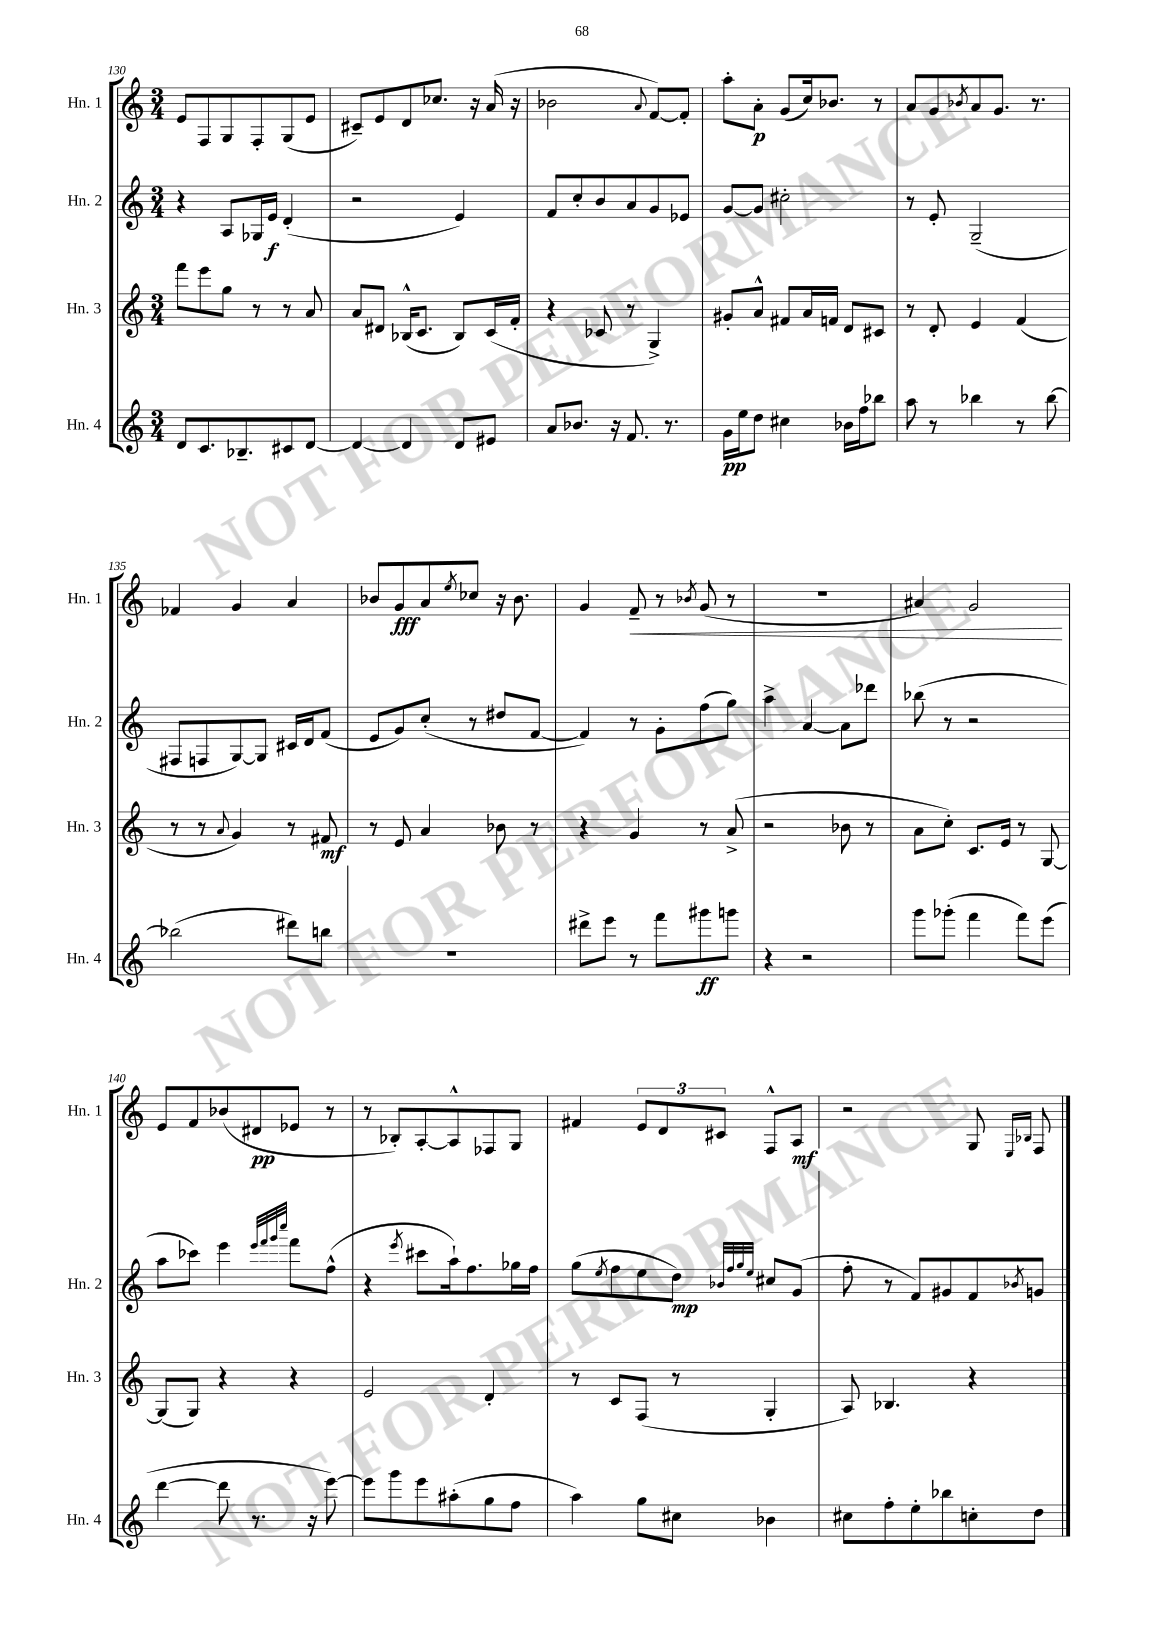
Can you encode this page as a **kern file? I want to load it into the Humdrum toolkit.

**kern	**kern	**kern	**kern
*staff4	*staff3	*staff2	*staff1
*clefG2	*clefG2	*clefG2	*clefG2
*k[]	*k[]	*k[]	*k[]
*M3/4	*M3/4	*M3/4	*M3/4
8d	8fff	4r	8e
8.c	8eee	.	8F
.	8gg	8A	8G
8.B-~	.	.	.
.	8r	16G-	8F'
.	.	16e	.
8c#	8r	(4d'	(8G
[8d	8a	.	8e
=	=	=	=
4d_	8a	2r	8c#~)
.	8d#	.	8e
4d]	(16B-^^	.	8d
.	8.c	.	.
.	.	.	8.cc-
8d	8B-)	4e)	.
.	.	.	16r
8e#	(16c	.	(16a
.	16f'	.	16r
=	=	=	=
8a	4r	8f	2b-
8.b-	.	8cc'	.
.	8c-	8b	.
16r	.	.	.
8.f	8r	8a	.
.	.	.	8qqa
.	4G^)	8g	[8f)
8.r	.	.	.
.	.	8e-	8f']
=	=	=	=
16g	8g#'	[8g	8aa'
16ee	.	.	.
8dd	8a^^	8g]	8a'
4cc#	8f#	2cc#'	(8g
.	16a	.	16cc)
.	16f	.	8.b-
16b-	8d	.	.
16ff	.	.	.
8bb-	8c#	.	8r
=	=	=	=
8aa	8r	8r	8a
8r	8d'	8e'	8g
.	.	.	8qb-
4bb-	4e	(2G~	8a
.	.	.	8.g
8r	(4f	.	.
.	.	.	8.r
[8bb-	.	.	.
=	=	=	=
(2bb-]	8r	8F#	4f-
.	8r	8F	.
.	8qqa	.	.
.	4g)	[8G)	4g
.	.	8G]	.
8ddd#)	8r	16c#	4a
.	.	16d	.
8bb	8f#	(8f	.
=	=	=	=
2.r	8r	8e	8b-
.	8e	8g)	8g
.	4a	(8cc'	8a
.	.	.	8qee
.	.	8r	8cc-
.	8b-	8dd#	16r
.	.	.	8.b-
.	8r	[8f	.
=	=	=	=
8ddd#^	4r	4f])	4g
8eee	.	.	.
8r	4g	8r	8f~
8fff	.	8g'	8r
.	.	.	8qb-
8ggg#	8r	(8ff	(8g
8ggg	(8a^	8gg)	8r
=	=	=	=
4r	2r	4aa^	2.r
2r	.	[4a	.
.	8b-	8a]	.
.	8r	8ddd-	.
=	=	=	=
8ggg	8a	(8bb-	4a#)
(8ggg-'	8cc')	8r	.
4fff	8.c	2r	2g
.	16e	.	.
8fff)	8r	.	.
(8eee	[8G	.	.
=	=	=	=
[4ddd	(8G]	8aa	8e
.	8G)	8ccc-)	8f
8ddd]	4r	4eee	(8b-
8.r	.	.	8d#
.	.	32qqeee	.
.	.	32qqfff	.
.	.	32qqggg	.
.	.	32qqcccc	.
.	4r	8fff	8e-
16r	.	.	.
[8eee)	.	(8ff^^	8r
=	=	=	=
8eee]	2e	4r	8r
8ggg	.	.	8B-')
.	.	8qeee	.
8eee	.	8ccc#	[8A'
(8aa#'	.	16aa`)	8A^^]
.	.	8.ff	.
8gg	4d'	.	8F-
8ff	.	16gg-	8G
.	.	16ff	.
=	=	=	=
4aa)	8r	(8gg	4f#
.	.	8qee	.
.	8c	8ff	.
8gg	(8F	8ee	12e
.	.	.	12d
8cc#	8r	8dd)	.
.	.	.	12c#
.	.	32qqb-	.
.	.	32qqff	.
.	.	32qqgg	.
.	.	32qqee	.
4b-	4G'	8cc#	8F^^
.	.	(8g	8A
=	=	=	=
8cc#	8A)	8ff'	2r
8ff'	4.B-	8r	.
8ee'	.	8f)	.
8bb-	.	8g#	.
8cc'	4r	8f	8G
.	.	.	16qqE
.	.	8qb-	16qqB-
8dd	.	8g	8F
==	==	==	==
*-	*-	*-	*-
